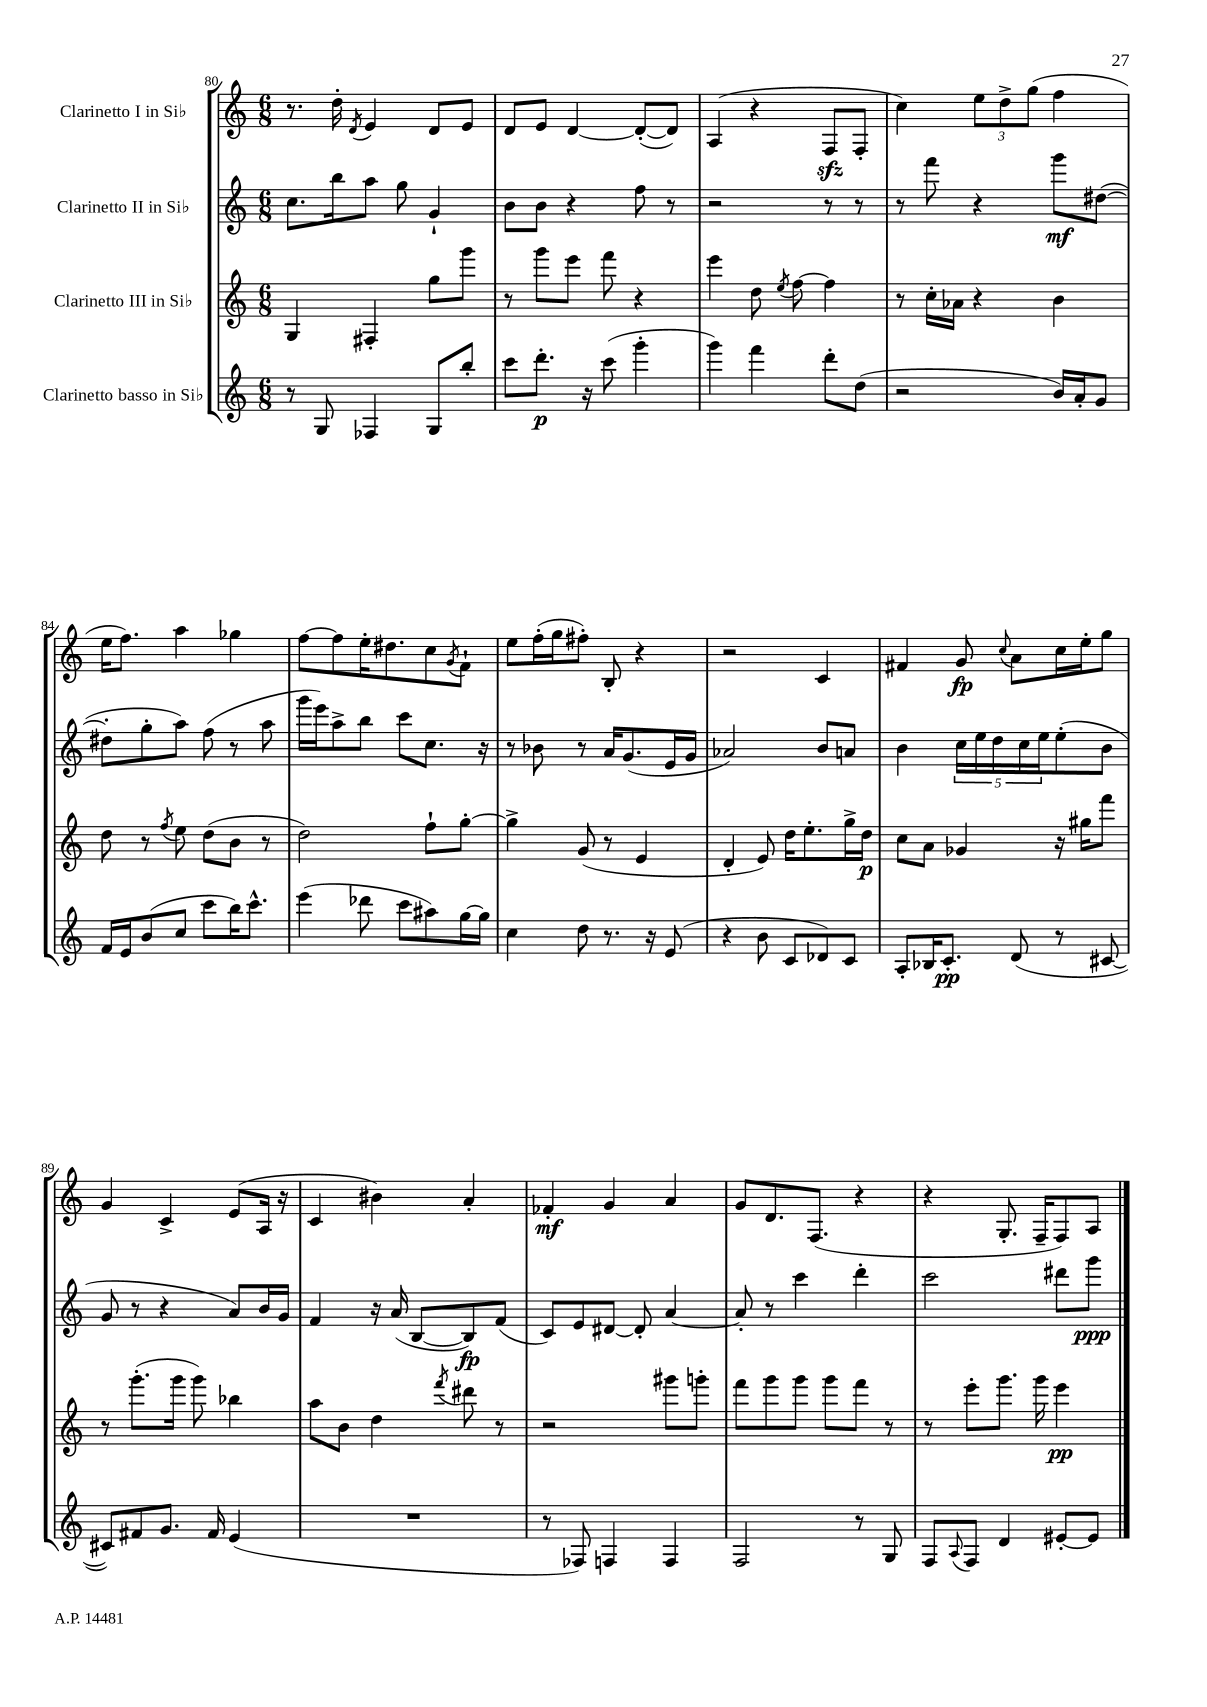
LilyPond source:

<<
\new StaffGroup <<
\new Staff = "s0" \with { instrumentName = "Clarinetto I in Sib" } {
    \clef treble \key c \major \numericTimeSignature \time 6/8
    r8. d''16-. \acciaccatura { d'8 } e'4 d'8 e'8 |
    d'8 e'8 d'4~ d'8~-.( d'8) |
    a4( r4 f8\sfz f8-. |
    c''4) \tuplet 3/2 { e''8 d''8-> g''8( } f''4 |
    e''16 f''8.) a''4 ges''4 |
    f''8~ f''8 e''16-. dis''8. c''8 \acciaccatura { g'8 } f'8-! |
    e''8 f''16-.( g''16 fis''8-.) b8-. r4 |
    r2 c'4 |
    fis'4 g'8\fp \appoggiatura { c''8 } a'8 c''16 e''16-. g''8 |
    g'4 c'4-> e'8( a16 r16 |
    c'4 bis'4) a'4-. |
    fes'4-.\mf g'4 a'4 |
    g'8 d'8. f8.( r4 |
    r4 g8.-. f16-- f8) a8 \bar "|." |
}
\new Staff = "s1" \with { instrumentName = "Clarinetto II in Sib" } {
    \clef treble \key c \major \numericTimeSignature \time 6/8
    c''8. b''16 a''8 g''8 g'4-! |
    b'8 b'8 r4 f''8 r8 |
    r2 r8 r8 |
    r8 f'''8 r4 g'''8\mf dis''8~( |
    dis''8-. g''8-. a''8) f''8( r8 a''8 |
    g'''16 e'''16) a''8-> b''8 c'''8 c''8. r16 |
    r8 bes'8 r8 a'16 g'8.( e'16 g'16 |
    aes'2) b'8 a'8 |
    b'4 \tuplet 5/4 { c''16 e''16 d''16 c''16 e''16 } e''8-.( b'8 |
    g'8 r8 r4 a'8) b'16 g'16 |
    f'4 r16 a'16( b8~ b8\fp) f'8( |
    c'8) e'8 dis'8~ dis'8-. a'4~ |
    a'8-. r8 c'''4 d'''4-. |
    c'''2 dis'''8 g'''8\ppp \bar "|." |
}
\new Staff = "s2" \with { instrumentName = "Clarinetto III in Sib" } {
    \clef treble \key c \major \numericTimeSignature \time 6/8
    g4 fis4-. g''8 g'''8 |
    r8 g'''8 e'''8 f'''8 r4 |
    e'''4 d''8 \acciaccatura { e''8 } f''8~ f''4 |
    r8 c''16-. aes'16 r4 b'4 |
    d''8 r8 \acciaccatura { f''8 } e''8 d''8( b'8 r8 |
    d''2) f''8-! g''8~-. |
    g''4-> g'8( r8 e'4 |
    d'4-. e'8) d''16 e''8.-. g''16-> d''16\p |
    c''8 a'8 ges'4 r16 gis''16 f'''8 |
    r8 g'''8.-.( g'''16 g'''8) bes''4 |
    a''8 b'8 d''4 \acciaccatura { f'''8 } dis'''8 r8 |
    r2 gis'''8 g'''8-. |
    f'''8 g'''8 g'''8 g'''8 f'''8 r8 |
    r8 e'''8-. g'''8. g'''16 e'''4\pp \bar "|." |
}
\new Staff = "s3" \with { instrumentName = "Clarinetto basso in Sib" } {
    \clef treble \key c \major \numericTimeSignature \time 6/8
    r8 g8 fes4 g8 b''8-. |
    c'''8 d'''8.-.\p r16 c'''8( g'''4-. |
    g'''4) f'''4 d'''8-. d''8( |
    r2 b'16) a'16-. g'8 |
    f'16 e'16 b'8( c''8 c'''8 b''16) c'''8.-^ |
    e'''4( des'''8 c'''8 ais''8) g''16~ g''16 |
    c''4 d''8 r8. r16 e'8( |
    r4 b'8 c'8 des'8) c'8 |
    a8-. bes16 c'8.-.\pp d'8( r8 cis'8~ |
    cis'8) fis'8 g'8. fis'16 e'4( |
    R2. |
    r8 fes8) f4 f4 |
    f2 r8 g8 |
    f8 \appoggiatura { a8 } f8 d'4 eis'8~-. eis'8 \bar "|." |
}
>>
>>
\layout { \context { \Score currentBarNumber = #80 } }
